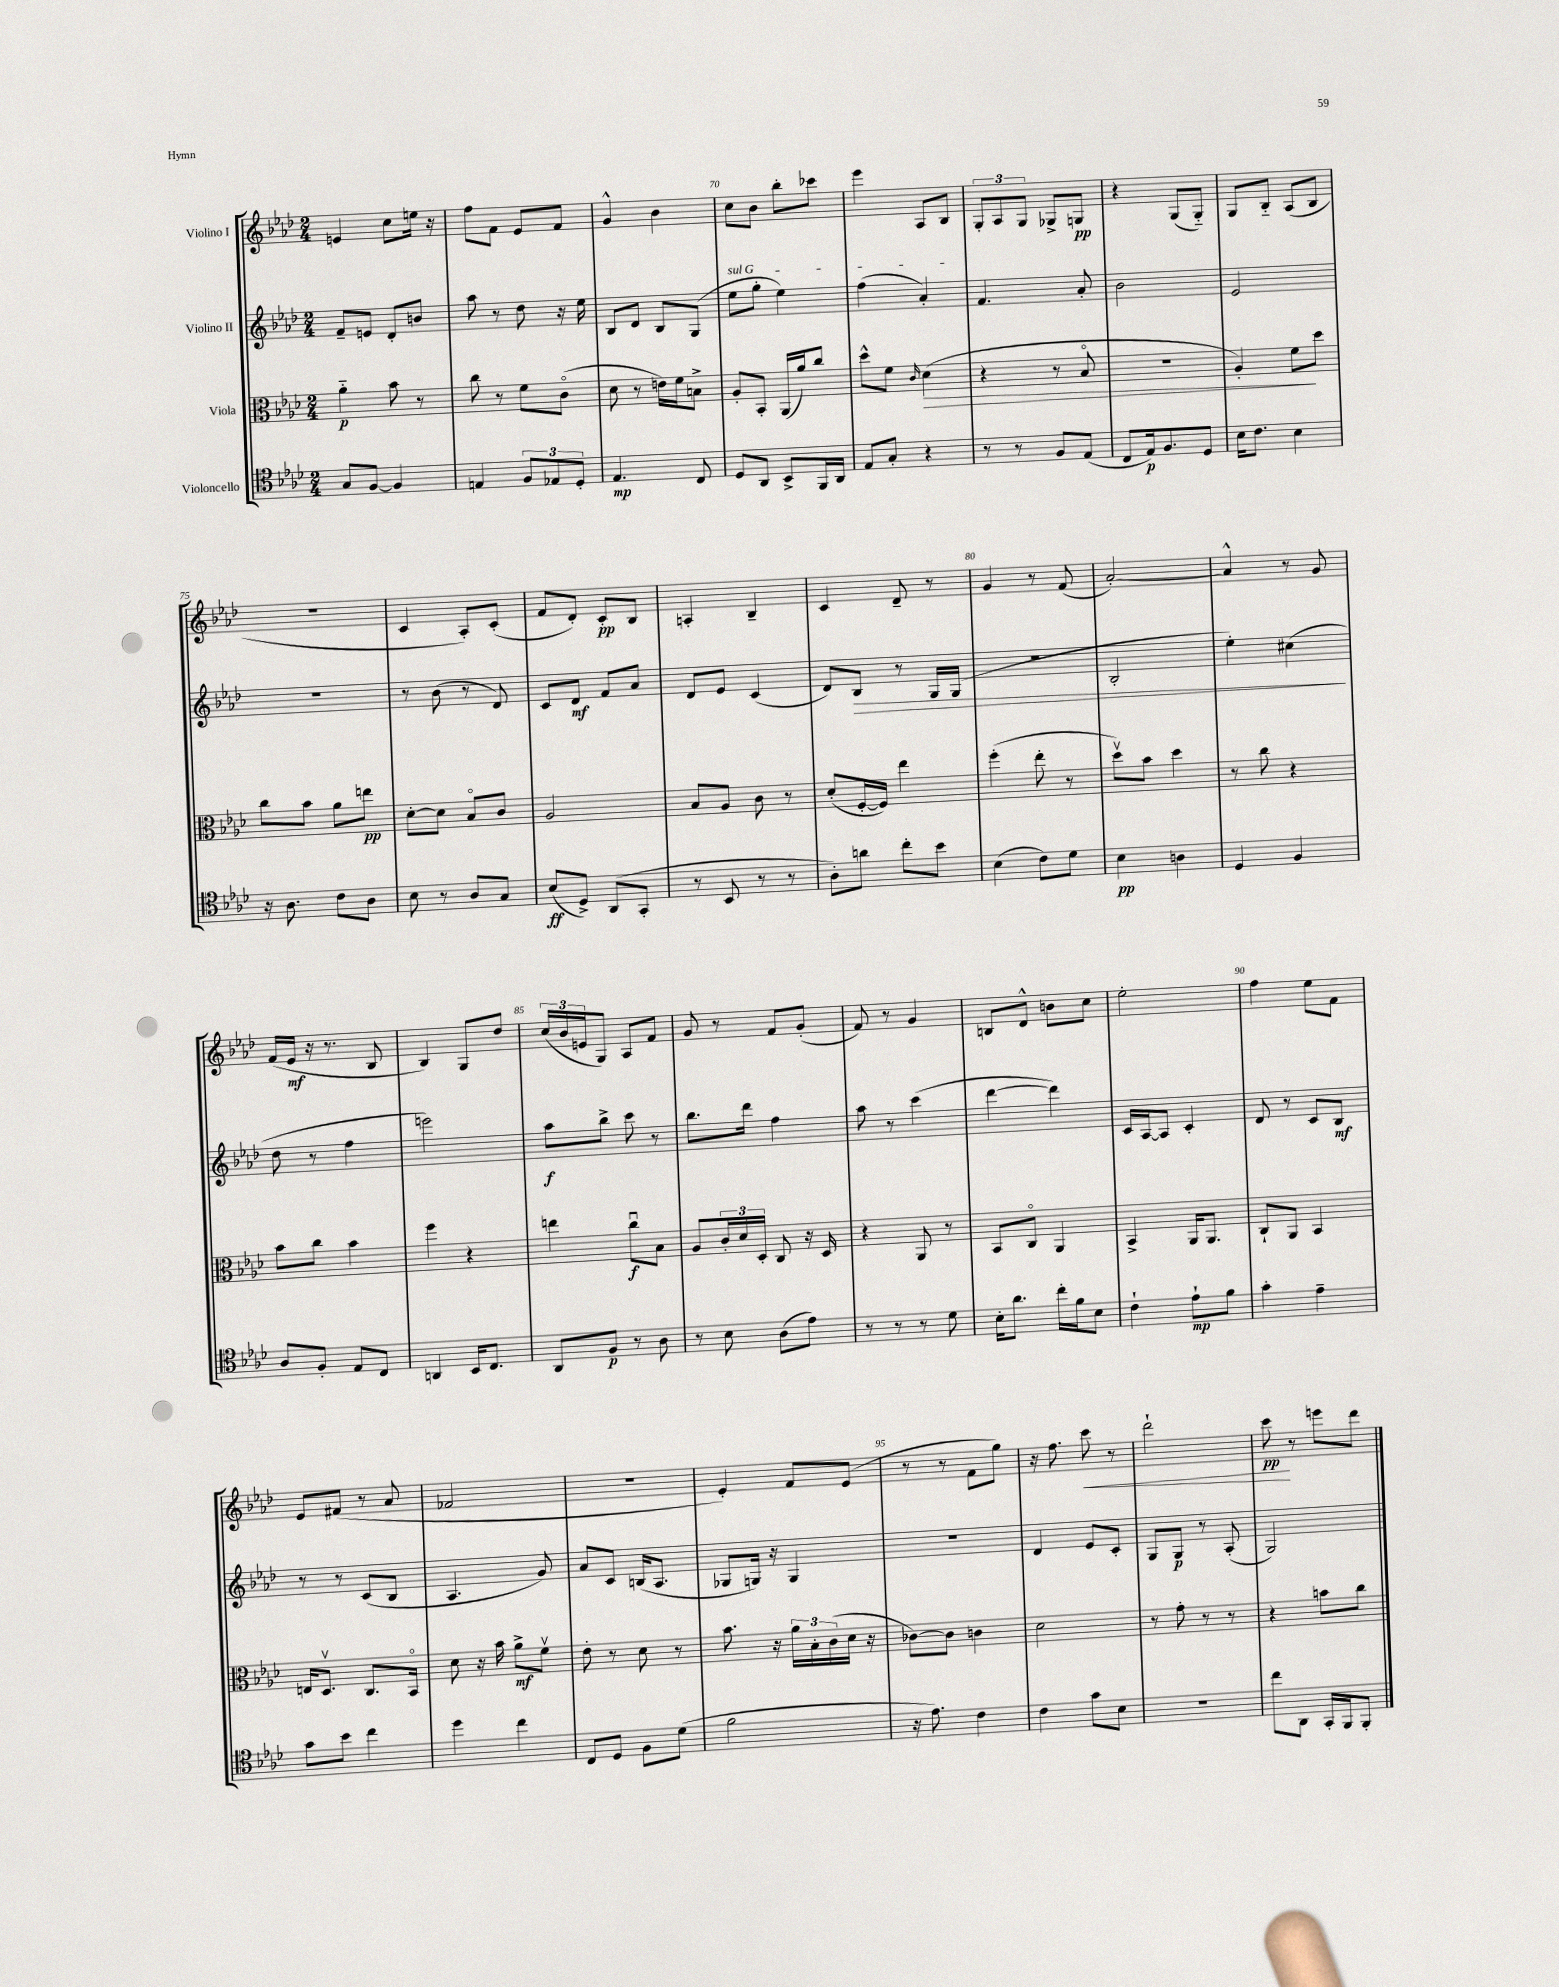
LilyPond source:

<<
\new StaffGroup <<
\new Staff = "s0" \with { instrumentName = "Violino I" } {
    \clef treble \key aes \major \numericTimeSignature \time 2/4
    e'4 c''8 e''16 r16 |
    f''8 f'8 ees'8 f'8 |
    g'4-^ bes'4 |
    c''8 bes'8 bes''8-. ces'''8 |
    ees'''4 aes8 bes8 |
    \tuplet 3/2 { g8-. aes8 g8 } ges8-> g8\pp |
    r4 g8( g8-_) |
    g8 bes8-_ aes8( bes8 |
    r2 |
    c'4 aes8-.) c'8-.( |
    f'8 des'8-.) c'8-.\pp bes8 |
    a4-. bes4-- |
    c'4 des'8-- r8 |
    g'4 r8 f'8( |
    aes'2~-.) |
    aes'4-^ r8 g'8 |
    f'16( ees'16\mf r16 r8. bes8 |
    bes4) g8 des''8 |
    \tuplet 3/2 { c''16( bes'16 e'16 } g8) aes8 f'8 |
    g'8 r8 f'8 g'8-.( |
    f'8) r8 g'4 |
    b8 des'8-^ b'8 c''8 |
    ees''2-. |
    f''4 ees''8 f'8 |
    ees'8 fis'8( r8 aes'8 |
    fes'2 |
    R2 |
    ees'4-.) f'8 ees'8( |
    r8 r8 f'8 g''8) |
    r16 f''8. c'''8\< r8 |
    des'''2-! |
    c'''8\pp\! r8 e'''8 des'''8 \bar "|." |
}
\new Staff = "s1" \with { instrumentName = "Violino II" } {
    \clef treble \key aes \major \numericTimeSignature \time 2/4
    f'8-- e'8 des'8-. b'8 |
    aes''8 r8 des''8 r16 ees''16 |
    bes8 des'8 bes8 g8( |
    \once \override TextSpanner.bound-details.left.text = \markup { \italic "sul G" } ees''8\startTextSpan g''8-. ees''4) |
    f''4( aes'4-.\stopTextSpan) |
    f'4. aes'8-. |
    bes'2 |
    ees'2 |
    R2 |
    r8 bes'8( r8 des'8) |
    c'8 des'8\mf f'8 aes'8 |
    des'8 ees'8 c'4( |
    des'8) bes8\> r8 g16 g16( |
    r2 |
    bes2-. |
    ees''4-.) cis''4\!( |
    des''8 r8 f''4 |
    e'''2) |
    aes''8\f bes''8-> c'''8 r8 |
    bes''8. des'''16 f''4 |
    aes''8 r8 c'''4( |
    des'''4~ des'''4) |
    c'16 aes16~ aes8 c'4-. |
    des'8 r8 c'8 bes8\mf |
    r8 r8 c'8( bes8 |
    aes4. g'8) |
    aes'8 c'8 b16( aes8. |
    ges8 g16) r16 g4 |
    R2 |
    des'4 ees'8 c'8-. |
    g8 g8\p r8 aes8-.( |
    g2) \bar "|." |
}
\new Staff = "s2" \with { instrumentName = "Viola" } {
    \clef alto \key aes \major \numericTimeSignature \time 2/4
    aes'4-_\p bes'8 r8 |
    c''8 r8 f'8 c'8\flageolet( |
    des'8 r8 e'16) f'16 b8-> |
    aes8-. bes,8-. aes,16( aes'16) c''8 |
    des''8-^ f'8 \grace { c'16 } des'4\>( |
    r4 r8 bes8\flageolet |
    R2 |
    aes4-.) f'8\! des''8 |
    c''8 bes'8 aes'8 e''8\pp |
    des'8~-. des'8 bes8\flageolet c'8 |
    aes2 |
    bes8 aes8 c'8 r8 |
    des'8-.( f16~-. f16) ees''4 |
    f''4-.( ees''8-. r8 |
    des''8\upbow) bes'8 des''4 |
    r8 c''8 r4 |
    bes'8 c''8 bes'4 |
    f''4 r4 |
    e''4 c''8\downbow\f bes8 |
    aes8 \tuplet 3/2 { c'16-. des'16 des16-. } c8 r16 des16 |
    r4 aes,8 r8 |
    bes,8 c8\flageolet aes,4 |
    bes,4-> aes,16 aes,8. |
    c8-! aes,8 bes,4 |
    e16 des8.\upbow c8. bes,16\flageolet |
    des'8 r16 bes'16 aes'8->\mf f'8\upbow |
    ees'8-. r8 des'8 r8 |
    bes'8. r16 \tuplet 3/2 { aes'16 bes16-. c'16( } des'16 r16 |
    ces'8~) ces'8 c'4 |
    des'2 |
    r8 g'8-. r8 r8 |
    r4 b'8 c''8 \bar "|." |
}
\new Staff = "s3" \with { instrumentName = "Violoncello" } {
    \clef tenor \key aes \major \numericTimeSignature \time 2/4
    g8 f8~ f4 |
    e4 \tuplet 3/2 { f8 ees8 des8-. } |
    ees4.\mp c8 |
    des8 aes,8 bes,8-> f,16 aes,16 |
    ees8 g8-. r4 |
    r8 r8 f8 ees8( |
    c8 ees16\p) f8. des8 |
    bes16 c'8. bes4 |
    r16 aes8. c'8 aes8 |
    bes8 r8 aes8 g8 |
    bes8\ff( des8->) aes,8( g,8-. |
    r8 bes,8 r8 r8 |
    aes8-.) a'8 c''8-. bes'8 |
    bes4( c'8) des'8 |
    bes4\pp a4 |
    des4 f4 |
    aes8 f8-. ees8 c8 |
    a,4 bes,16 c8. |
    aes,8 f8\p r8 aes8 |
    r8 bes8 aes8( ees'8) |
    r8 r8 r8 des'8 |
    bes16-. aes'8. c''16-. f'16 bes8 |
    c'4-! ees'8-!\mp f'8 |
    g'4-. ees'4-- |
    g'8 bes'8 c''4 |
    des''4 c''4 |
    c8 des8 f8 des'8( |
    f'2 |
    r16 ees'8.) c'4 |
    c'4 g'8 bes8 |
    R2 |
    c''8 aes,8 g,16-. f,16 f,8-. \bar "|." |
}
>>
>>
\layout { \context { \Score currentBarNumber = #67 \override BarNumber.break-visibility = ##(#f #t #t) barNumberVisibility = #(every-nth-bar-number-visible 5) } }
